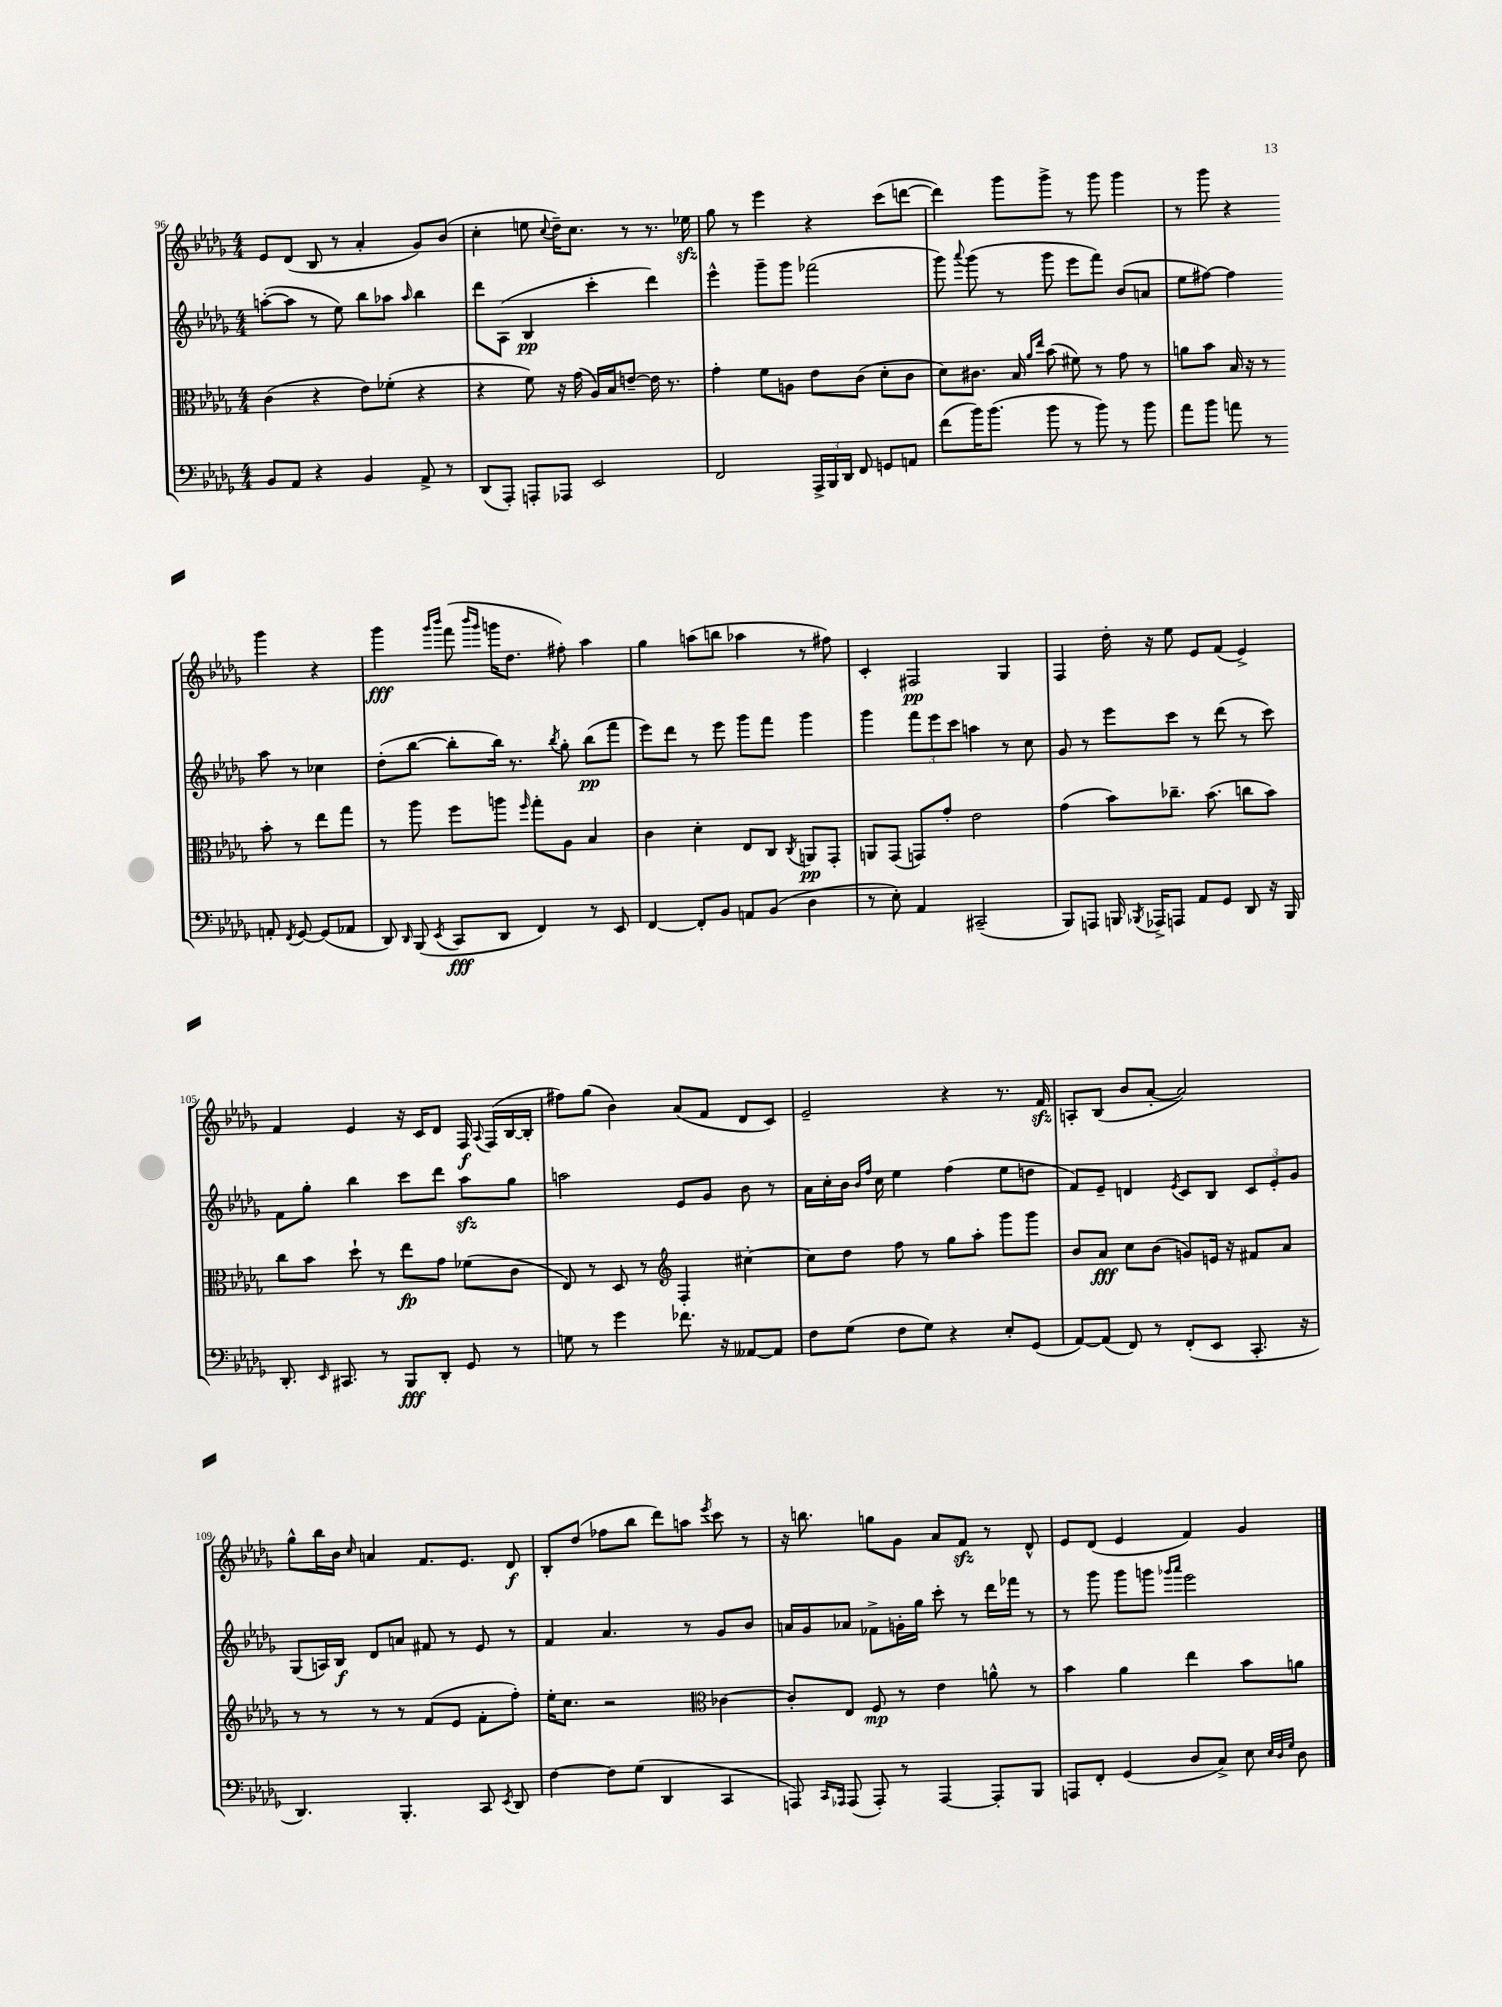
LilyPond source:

<<
\new StaffGroup <<
\new Staff = "s0" {
    \clef treble \key des \major \numericTimeSignature \time 4/4
    \autoBeamOff ees'8[ des'8]( bes8 r8 aes'4-. ges'8[) bes'8]( |
    c''4-. e''8 \appoggiatura { c''8 } des''16[--) c''8.] r8 r8. ees''16\sfz |
    ges''8 r8 ees'''4 r4 c'''8[( d'''8]~ |
    d'''4) ges'''8[ ges'''8]-> r8 ges'''8 ges'''4 |
    r8 ges'''8 r4 ges'''4 r4 |
    ges'''4\fff \grace { ges'''16[ bes'''16] } f'''8( \grace { bes'''16[ ges'''16] } g'''16[ des''8.] fis''8-.) aes''4 |
    ges''4 a''8[( b''8] aes''4 r8 fis''8) |
    c'4-. fis2\pp ges4 |
    f4 des''16-. r16 ees''8 ees'8[ f'8]( ees'4->) |
    f'4 ees'4 r16 c'16[ des'8] f16\f \appoggiatura { aes8 } f16[( bes16~ bes16]-. |
    fis''8[) ges''8]( bes'4) aes'8[( f'8] des'8[ c'8]) |
    ees'2-- r4 r8. f'16\sfz |
    a8[-. bes8]( bes'8[ aes'8]~-. aes'2) |
    ges''8[-^ bes''16 bes'16] \grace { c''16 } a'4 f'8.[ ees'8.] des'8\f |
    bes8[-. des''8]( fes''8[ bes''8] des'''8[) a''8] \acciaccatura { ees'''8 } c'''8 r8 |
    r16 b''8. g''8[ ges'8] aes'8[ f'8]\sfz r8 des'8-^ |
    ees'8[ des'8]( ees'4 f'4) ges'4 \bar "|." |
}
\new Staff = "s1" {
    \clef treble \key des \major \numericTimeSignature \time 4/4
    \autoBeamOff a''8[~-.( a''8] r8 ees''8) bes''8[ aes''8] \grace { aes''16 } bes''4 |
    des'''8[ aes8]( bes4\pp c'''4-. des'''4) |
    ees'''4-^ ges'''8[-- ges'''8] fes'''2( |
    ges'''8) \appoggiatura { aes'''8 } ges'''8( r8 ges'''8 ees'''8[ f'''8]) bes'8[( a'8] |
    ees''8[ fis''8]~) fis''4 aes''8 r8 ces''4 |
    des''8[-.( bes''8]~ bes''8[-. bes''16]) r8. \acciaccatura { bes''8 } ges''8-. bes''8[\pp( f'''8] |
    ees'''8[) des'''8] r8 ees'''8 ges'''8[ f'''8] ges'''4 |
    ges'''4 \tuplet 3/2 { f'''8[ ees'''8 c'''8] } a''4 r8 c''8 |
    ges'8 r8 ees'''8[ c'''8] r8 des'''8( r8 c'''8) |
    f'8[ ges''8]-. bes''4 c'''8[ des'''8] aes''8[\sfz ges''8] |
    a''2 ees'8[ ges'8] bes'8 r8 |
    aes'16[ c''16-. bes'16] \grace { bes'16[ f''16] } c''16 ees''4 f''4( ees''8[ d''8] |
    f'8[) ees'8]-- d'4 \acciaccatura { ees'8 } c'8[ bes8] \tuplet 3/2 { c'8[ ees'8-. ges'8] } |
    ges8[( a16) bes16]\f des'8[ a'8] fis'8 r8 ees'8 r8 |
    f'4 aes'4. r8 ges'8[ bes'8] |
    a'16[ ges'16 aes'8] fes'8[-> g'16-. ges''16] c'''8-. r8 des'''16[ fes'''16] r8 |
    r8 ges'''8 ges'''8[ g'''8] \grace { ges'''16[ aes'''16] } ees'''2 \bar "|." |
}
\new Staff = "s2" {
    \clef alto \key des \major \numericTimeSignature \time 4/4
    \autoBeamOff c'4( r4 ees'8[) fes'8]-.( r4 |
    r4 f'8) r16 ges'16( aes16[) bes16 e'8]~-- e'16 r8. |
    ges'4-. f'8[ a8] ees'8[ c'8]( des'8[-. c'8] |
    des'8[) cis'8.] bes16 \grace { aes'16[ ees''16] } bes'8( fis'8) r8 ges'8 r8 |
    a'8[ bes'8] bes16 r16 r8 bes'8-. r8 ees''8[ ges''8] |
    r8 aes''8 f''8[ a''8] \grace { f''16 } ges''8[-. aes8] bes4 |
    c'4 des'4-. ees8[ c8] \acciaccatura { c8 } a,8[\pp ges,8]-. |
    a,8[ ges,8]( g,8[) ges'8]-. ees'2 |
    ges'4( bes'8[) ces''8.]-- bes'8.( c''8[ bes'8]) |
    c''8[ bes'8] des''8-! r8 ees''8[\fp ges'8] fes'8[( c'8] |
    ees8) r8 des8 r8 \clef treble f4-. cis''4~-. |
    cis''8[ des''8] f''8 r8 ges''8[ aes''8]-. ges'''8[ ges'''8] |
    bes'8[ aes'8]\fff c''8[ bes'8]( g'8[) e'16] r16 fis'8[ aes'8] |
    r8 r8 r8 r8 f'8[( ees'8] f'8[-. f''8]-.) |
    ees''16[-. c''8.] r2 \clef alto ces'4~ |
    ces'8[-. ees8] f8\mp r8 ees'4 a'8-^ r8 |
    bes'4 aes'4 ees''4 bes'8[ a'8] \bar "|." |
}
\new Staff = "s3" {
    \clef bass \key des \major \numericTimeSignature \time 4/4
    \autoBeamOff bes,8[ aes,8] r4 bes,4 aes,8-> r8 |
    des,8[( aes,,8]-.) a,,8[-. aes,,8] ees,2 |
    f,2 \tuplet 3/2 { aes,,16[-> bes,,16 des,16] } f,8 g,8[ a,8] |
    f'8[( bes'16) bes'8.]( bes'8 r8 bes'8) r8 bes'8 |
    aes'8[ bes'8] a'8 r8 a,8-. \acciaccatura { f,8 } ges,8~ ges,8[( aes,8] |
    des,8) \grace { des,16 } bes,,8( \acciaccatura { ees,8 } c,8[\fff des,8] f,4) r8 ees,8 |
    f,4~ f,8[-. bes,8] a,8[ bes,8]( des4 |
    r8 ees8-.) aes,4 cis,2--( |
    bes,,8[) a,,8] b,,16 \acciaccatura { bes,,8 } aes,,16[-> a,,8] aes,8[ ges,8] des,8 r16 bes,,16 |
    des,8.-. \grace { ees,16 } cis,8. r8 bes,,8[\fff des,8]-. ges,8 r8 |
    g8 r8 ges'4 fes'8. r16 aeses,8[~ aeses,8] |
    f8[ ges8]( f8[ ges8]) r4 ees8[-. ges,8]( |
    aes,8[~) aes,8]( f,8) r8 f,8[-.( ees,8] c,8.-. r16 |
    des,4.) bes,,4.-. c,8 \acciaccatura { ees,8 } des,8 |
    f4~ f8[ ges8]( des,4 c,4 |
    a,,8) \grace { c,16[ aes,,16] } aes,,8( aes,,8-.) r8 aes,,4~ aes,,8[-. bes,,8] |
    a,,8[ f,8]-. ges,4( des8[ c8]->) ees8 \grace { ees32[ des32 ges32] } des8 \bar "|." |
}
>>
>>
\layout { \context { \Score currentBarNumber = #96 } }
